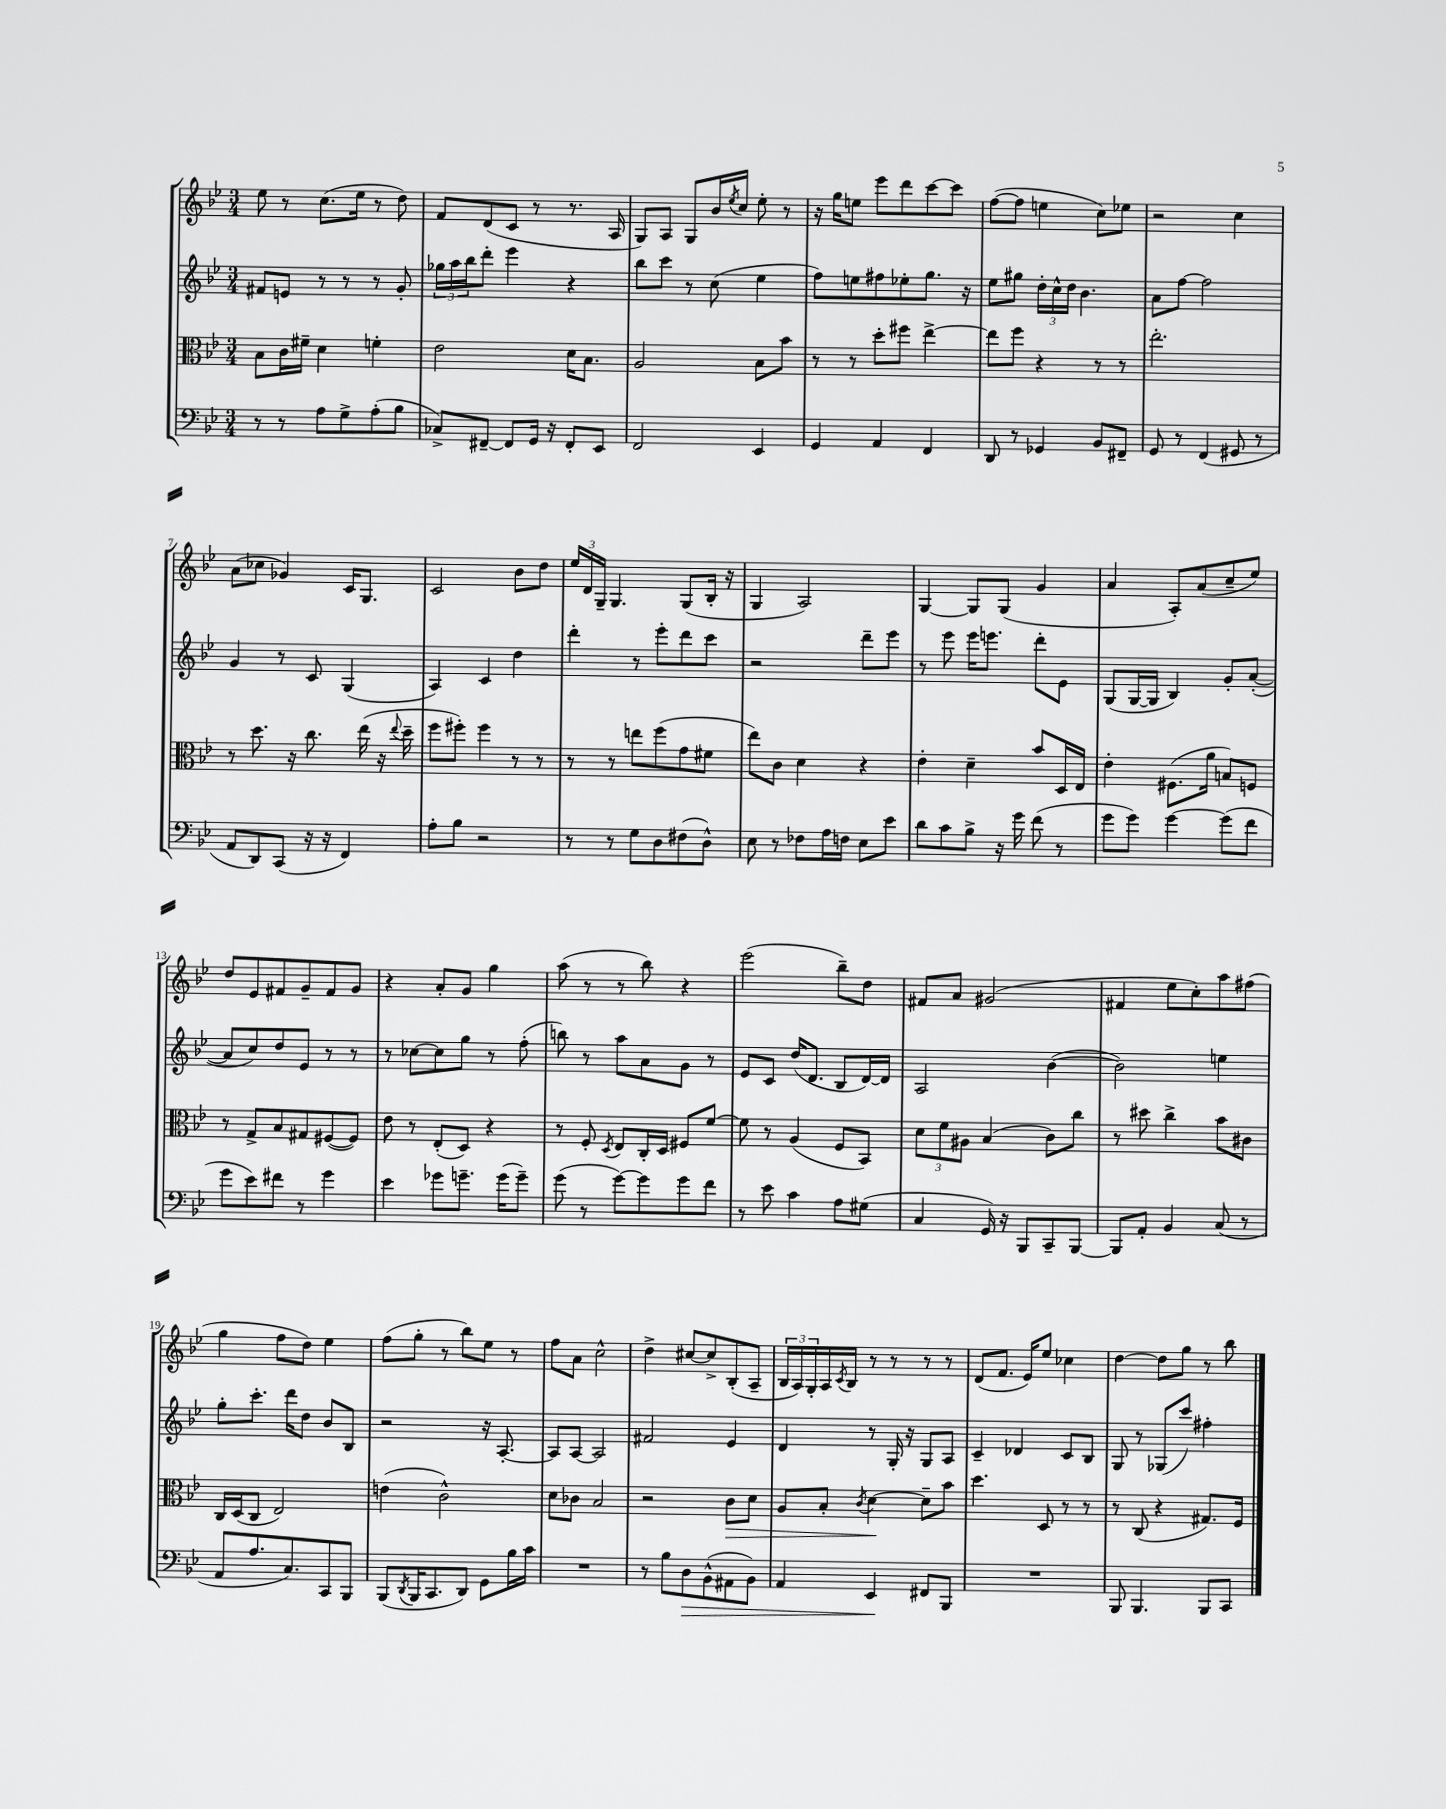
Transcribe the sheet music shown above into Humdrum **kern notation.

**kern	**kern	**kern	**kern
*staff4	*staff3	*staff2	*staff1
*clefF4	*clefC3	*clefG2	*clefG2
*k[b-e-]	*k[b-e-]	*k[b-e-]	*k[b-e-]
*M3/4	*M3/4	*M3/4	*M3/4
8r	8B-\L	8f#/L	8ee-\
8r	16c\L	8e/J	8r
.	16f#~\JJ	.	.
8A\L	4d\	8r	(8.cc\L
8G^\	.	8r	.
.	.	.	16ee-\Jk
(8A'\	4f'\	8r	8r
8B-\J	.	8g'/	8dd\)
=	=	=	=
8C-^/L)	2e-\	24gg-\LL	8f/L
.	.	24aa\	.
.	.	24bb-\J	.
[8FF#~/J	.	8ddd'\J	(8d/
8FF#/]L	.	4eee-\	8c/J
16GG/Jk	.	.	8r
16r	.	.	.
8FF#'/L	16d\LK	4r	8.r
.	8.B-\J	.	.
8EE-/J	.	.	.
.	.	.	16A/
=	=	=	=
2FF/	2A/	8bb-\L	8G/L)
.	.	8ccc\J	8A/J
.	.	8r	8G/L
.	.	(8cc\	16b-/L
.	.	.	8qee-/
.	.	.	16cc/JJ
4EE-/	8B-\L	4ee-\	8ee-'\
.	8b-\J	.	8r
=	=	=	=
4GG/	8r	8ff\L)	16r
.	.	.	16gg\LK
.	8r	8ee\	8ee\J
4AA/	8dd'\L	8ff#\	8eee-\L
.	8ff#\J	8ee-'\	8ddd\
4FF/	[4ee-^\	8.gg\J	[8ccc\
.	.	.	8ccc\]J
.	.	16r	.
=	=	=	=
8DD/	8ee-\]L	8ee-\L	([8ff\L
8r	8ff\J	8gg#\J	8ff\]J
4GG-/	4r	24dd'\LL	4ee\
.	.	24cc^^\	.
.	.	24dd\JJ	.
.	.	4.b-\	.
8BB-/L	8r	.	8cc\L)
8FF#~/J	8r	.	8ee-\J
=	=	=	=
8GG/	2.ee-'\	8a\L	2r
8r	.	[8ff\J	.
(4FF/	.	2ff\]	.
8GG#/	.	.	4cc\
8r	.	.	.
=	=	=	=
8AA/L	8r	4g/	(8a\L
8DD/)	8.dd\	.	8cc-\J
(8CC/J	.	8r	4g-/)
.	16r	.	.
16r	8.cc\	8c/	.
16r	.	.	.
4FF/)	.	(4G/	16c/LK
.	(16ee-\	.	8.G/J
.	16r	.	.
.	8qqee-/	.	.
.	16dd~\	.	.
=	=	=	=
8A'\L	8ff\L	4A/)	2c/
8B-\J	8ff#'\J)	.	.
2r	4ff#\	4c/	.
.	8r	4dd\	8b-\L
.	8r	.	8dd\J
=	=	=	=
8r	8r	4ddd'\	24ee-/LL
.	.	.	24d/
.	.	.	24G~/JJ
8r	8r	.	4.G/
8G\L	8ee\L	8r	.
8D\	(8ff\	8eee-'\L	.
(8F#\	8g\	8ddd\	(8G/L
8D^^\J)	8f#\J	8ccc\J	16B-'/Jk
.	.	.	16r
=	=	=	=
8E-\	8ee-\L)	2r	4G/
8r	8c\J	.	.
8F-\L	4d\	.	2A/)
16A\L	.	.	.
16F\JJ	.	.	.
8E-\L	4r	8ddd~\L	.
8e-\J	.	8eee-\J	.
=	=	=	=
8d\L	4e-'\	8r	[4G/
8c\	.	8eee-\	.
8B-^\J	4d~\	16eee-\LK	8G/]L
.	.	8.eee\J	.
16r	.	.	(8G/J
16g\	.	.	.
(8f\	8b-/L	8ddd'\L	4g/
8r	16D/L	8e-\J	.
.	16E-/JJ	.	.
=	=	=	=
8g\L	4e-'\	(8G/L	4a/
8g\J)	.	[16G/L	.
.	.	16G/]JJ	.
[4g\	(8.F#\L	4B-/)	8A'/L)
.	.	.	(8a/
.	16a\Jk	.	.
(8g\]L	8B/L)	8g'/L	8cc~/
8f\J	8F/J	([8a'/J	8ee-/J)
=	=	=	=
8g\L	8r	8a/]L	8dd/L
8e-\)	8G^/L	8cc/)	8e-/
8f#\J	8B-/	8dd/	8f#/
8r	8G#/	8e-/J	8g~/
4g\	([8F#/	8r	8f#/
.	8F#/]J)	8r	8g/J
=	=	=	=
4e-\	8e-\	8r	4r
.	8r	[8cc-\L	.
8g-\L	(8E-'/L	8cc-\]	8a'/L
8.g~\J	8D/J)	8gg\J	8g/J
.	4r	8r	4gg\
(16g\LK	.	.	.
8g~\J)	.	(8ff'\	.
=	=	=	=
(8g\	8r	8bb\)	(8aa\
8r	8F'/	8r	8r
.	8qD/	.	.
[8g\L)	8E-/L	8aa\L	8r
8g\]	16C'/L	8a\	8bb-\)
.	16D/JJ	.	.
8g\	8F#/L	8g\J	4r
8f\J	[8f/J	8r	.
=	=	=	=
8r	8f\]	8e-/L	(2eee-\
8e-\	8r	8c/J	.
4c\	(4A/	(16dd/LK	.
.	.	8.d/J	.
8A\L	8F/L	8B-/L	8bb-~\L)
(8G#\J	8BB-/J)	[16d/L)	8dd\J
.	.	16d/]JJ	.
=	=	=	=
4C/	12d\L	2A/	8f#/L
.	12f\	.	.
.	.	.	8a/J
.	12A#\J	.	.
16GG/)	(4B-/	.	(2g#/
16r	.	.	.
8BBB-/L	.	.	.
8CC~/	8c\L)	([4b-\	.
[8BBB-/J	8cc\J	.	.
=	=	=	=
8BBB-/]L	8r	2b-\])	4f#/
8AA'/J	8dd#\	.	.
4BB-/	4cc^\	.	8ee-\L
.	.	.	8cc'\)
(8C/	8b-\L	4ee\	8aa\
8r	8c#\J	.	(8ff#\J
=	=	=	=
8AA/L	16C/LL	8gg'\L	4gg\
.	(16D/J	.	.
8.A/	8C/J	8.ccc'\J	.
.	2E-/)	.	8ff\L
8.C/)	.	16ddd\LK	.
.	.	8dd\J	8dd\J)
8CC/	.	8b-/L	4ee-\
8BBB-/J	.	8B-/J	.
=	=	=	=
(8BBB-/L	(4e\	2r	(8ff\L
8qDD/	.	.	.
16BBB-/K	.	.	8gg'\J
8.CC/	.	.	.
.	2c^^\)	.	8r
8DD/J)	.	.	8bb-\L)
8GG\L	.	16r	8ee-\J
.	.	[8.A'/	.
16B-\L	.	.	8r
16c\JJ	.	.	.
=	=	=	=
2.r	8d\L	8A/]L	8ff\L
.	8c-\J	[8A/J	8a\J
.	2B-/	2A/]	2cc^^\
=	=	=	=
8r	2r	2f#/	4dd^\
8B-\L	.	.	.
8D\	.	.	[8cc#/L
(8BB-^^\	.	.	8cc#^/]
8AA#\	8c\L	4e-/	(8B-'/
8BB-\J)	8d\J	.	8A~/J
=	=	=	=
4AA/	8A/L	4d/	24B-/LL
.	.	.	24A/)
.	.	.	24G'/
.	8B-'/J	.	16A/
.	.	.	8qc/
.	.	.	16B-/JJ
.	8qc/	.	.
4EE-/	[4d\	8r	8r
.	.	16G'/	8r
.	.	16r	.
8FF#/L	8d~\]L	8G/L	8r
8BBB-/J	8b-\J	8A/J	8r
=	=	=	=
2.r	4.dd\	4c~/	(8d/L
.	.	.	8.f/J
.	.	4d-/	.
.	.	.	16e-/LK)
.	8D/	.	8ee-/J
.	8r	8c/L	4cc-\
.	8r	8B-/J	.
=	=	=	=
8BBB-/	8r	8G/	[4dd\
4.BBB-/	(8C/	8r	.
.	4r	(8G-/L	8dd\]L
.	.	8ccc/J)	8gg\J
8BBB-/L	8.G#/L)	4ff#'\	8r
8CC/J	.	.	8bb-\
.	16F/Jk	.	.
==	==	==	==
*-	*-	*-	*-
